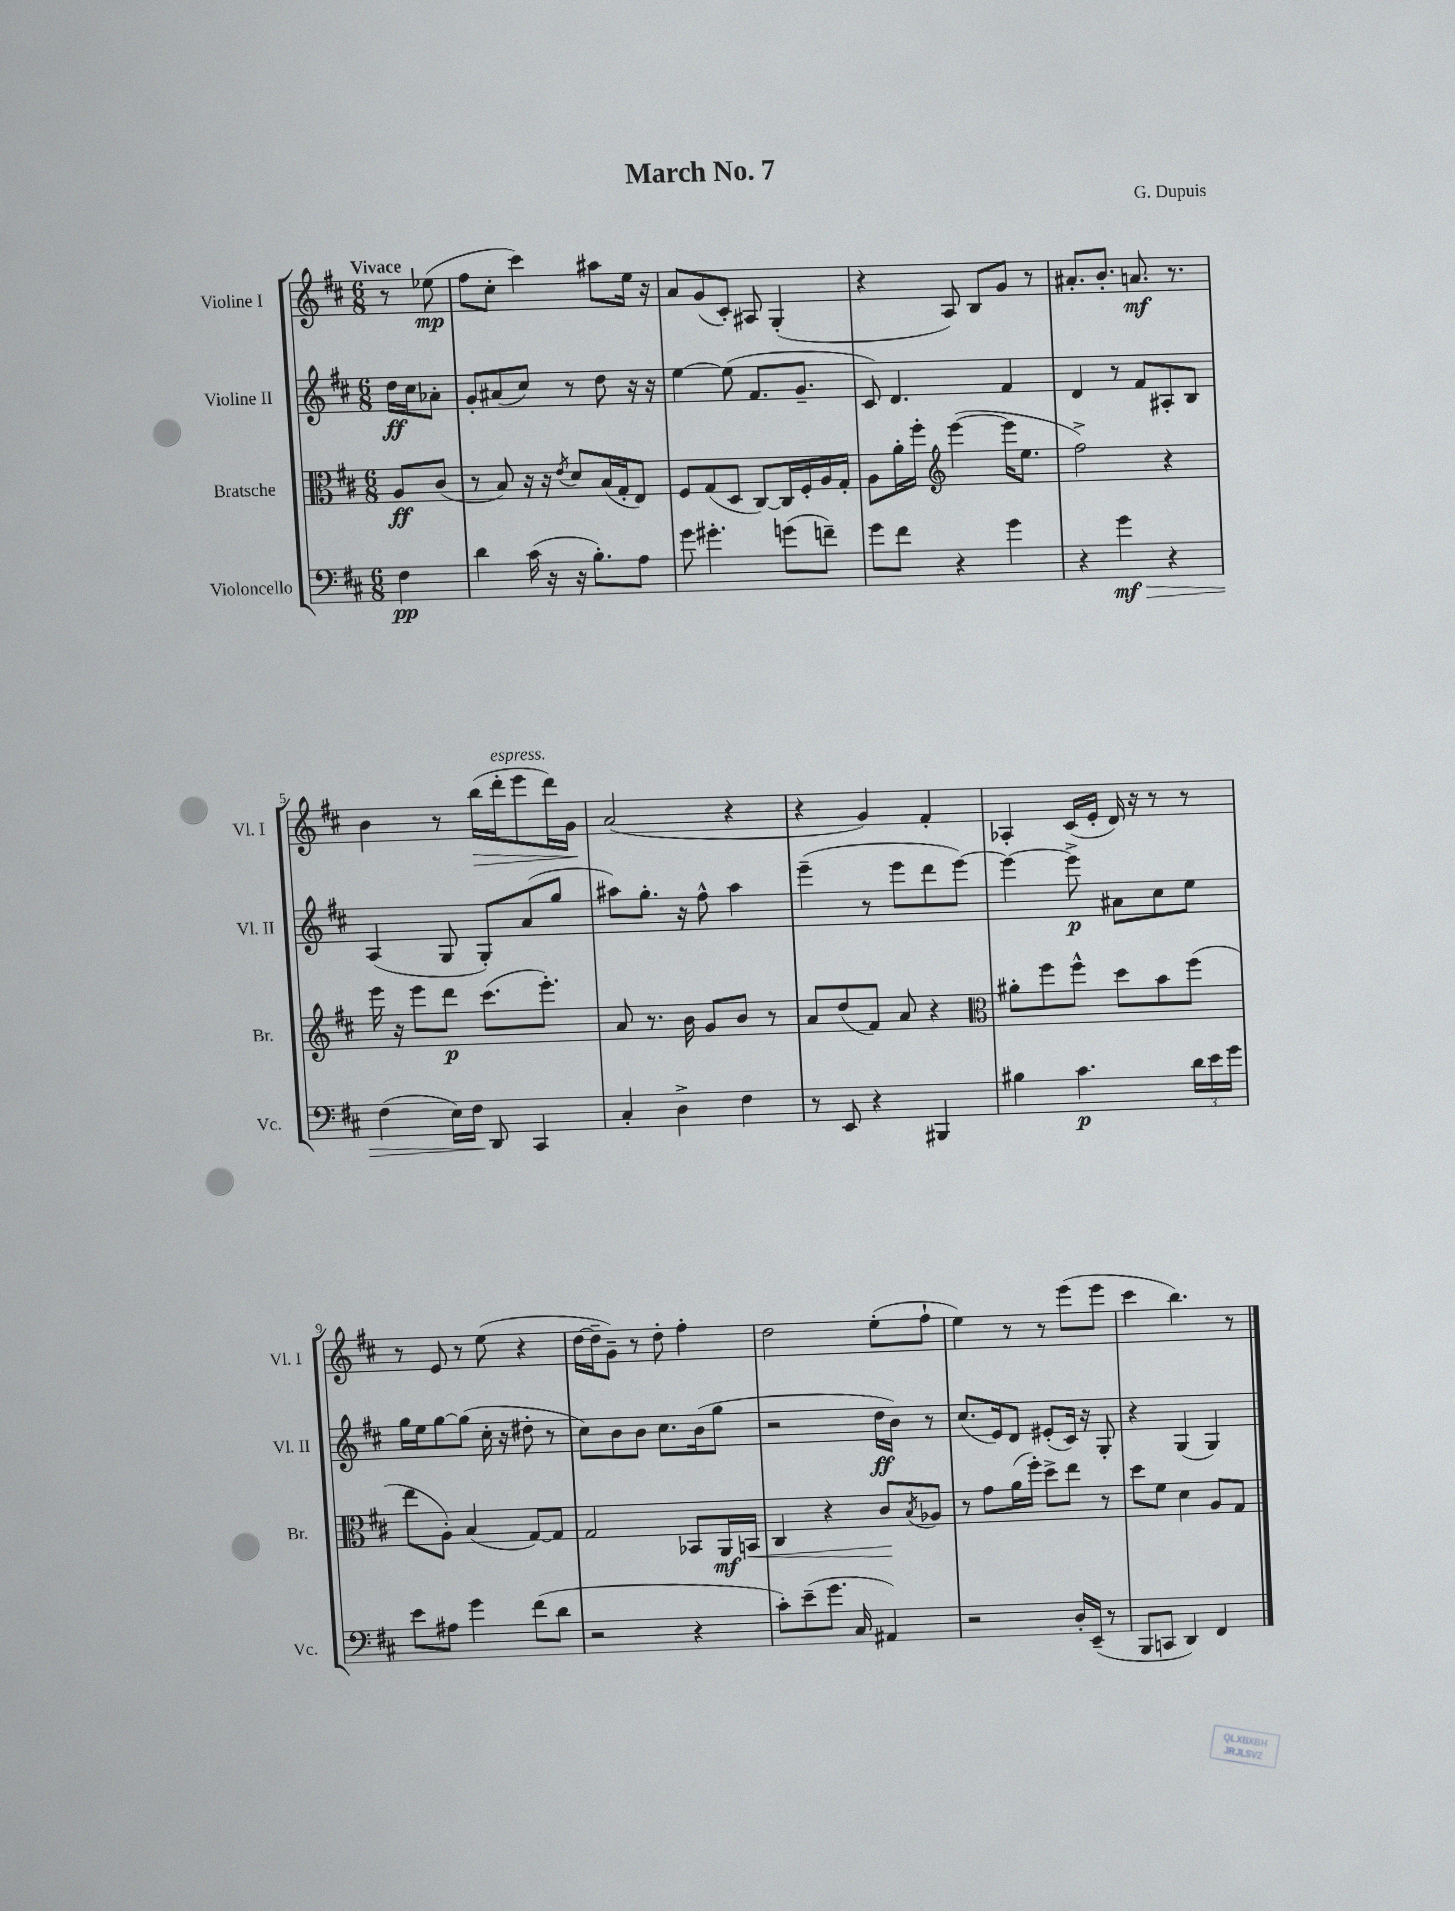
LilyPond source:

\header { title = "March No. 7" composer = "G. Dupuis" }
<<
\new StaffGroup <<
\new Staff = "s0" \with { instrumentName = "Violine I" shortInstrumentName = "Vl. I" } {
    \clef treble \key d \major \numericTimeSignature \time 6/8 \partial 4 \tempo "Vivace"
    r8 ees''8\mp( |
    fis''8 cis''8-. cis'''4) ais''8 e''16 r16 |
    a'8 g'8( cis'8-.) ais8 g4-.( |
    r4 a8) b8 g'8 r8 |
    ais'8.-. b'8.-. a'8.\mf r8. |
    b'4 r8 b''16\>( d'''16-.^\markup { \italic "espress." } e'''8 d'''16) g'16\! |
    a'2( r4 |
    r4 g'4) fis'4-. |
    aes4-. cis'16( e'16-. d'16) r16 r8 r8 |
    r8 e'8 r8 e''8( r4 |
    d''16~ d''16-- g'8--) r8 d''8-. fis''4-. |
    d''2 e''8-.( fis''8-! |
    e''4) r8 r8 e'''8( e'''8 |
    cis'''4 b''4.) r8 \bar "|." |
}
\new Staff = "s1" \with { instrumentName = "Violine II" shortInstrumentName = "Vl. II" } {
    \clef treble \key d \major \numericTimeSignature \time 6/8 \partial 4
    d''16\ff cis''16 aes'8-. |
    g'8-. ais'8( cis''8) r8 d''8 r16 r16 |
    e''4~ e''8( fis'8. g'8.-- |
    cis'8) d'4. fis'4 |
    d'4 r8 fis'8 ais8-. b8 |
    a4( g8 g8-.) a'8( g''8 |
    ais''8) g''8.-. r16 fis''8-^ ais''4 |
    e'''4--( r8 e'''8 d'''8 e'''8~) |
    e'''4~ e'''8->\p ais'8 cis''8 e''8 |
    g''16 e''16 g''8~ g''8( cis''16-. r16 dis''8-. r8 |
    cis''8) b'8 b'8 cis''8. b'16( g''8 |
    r2 d''16\ff b'16) r8 |
    cis''8.( e'16) d'8 eis'8-.( cis'16) r16 g8-. |
    r4 g4( g4) \bar "|." |
}
\new Staff = "s2" \with { instrumentName = "Bratsche" shortInstrumentName = "Br." } {
    \clef alto \key d \major \numericTimeSignature \time 6/8 \partial 4
    a8\ff cis'8( |
    r8 b8) r16 r16 \acciaccatura { e'8 } d'8 b16( g16-. e8) |
    fis8 g8( d8 cis8~) cis16 fis16-. a16 g16-. |
    a8 a'16-. fis''16-. \clef treble e'''4~( e'''16 e''8. |
    fis''2->) r4 |
    e'''16 r16 e'''8 d'''8\p cis'''8.( e'''8.-.) |
    a'8 r8. b'16 g'8 b'8 r8 |
    a'8 d''8( fis'8) a'8 r4 |
    \clef alto ais'8-. fis''8 fis''8-^ d''8 b'8 fis''8( |
    e''8 a8-.) b4( g8~) g8 |
    g2 bes,8 a,16\mf b,16\< |
    cis4 r4 cis'8\! \acciaccatura { b8 } aes8 |
    r8 g'8 a'16( fis''16-.) d''8-> e''8 r8 |
    d''8 fis'8 d'4 a8 g8 \bar "|." |
}
\new Staff = "s3" \with { instrumentName = "Violoncello" shortInstrumentName = "Vc." } {
    \clef bass \key d \major \numericTimeSignature \time 6/8 \partial 4
    fis4\pp |
    d'4 cis'16( r16 r16 b8.-.) a8 |
    g'8 gis'4.-. g'8( f'8--) |
    g'8 fis'8 r4 g'4 |
    r4 g'4\mf\> r4 |
    fis4( e16) fis16\! d,8 cis,4 |
    cis4-. d4-> fis4 |
    r8 e,8 r4 bis,,4 |
    bis4 cis'4.\p \tuplet 3/2 { d'16 e'16 g'16 } |
    e'8 ais8 g'4 fis'8( d'8 |
    r2 r4 |
    cis'8-.) e'8--( g'8. cis16 ais,4) |
    r2 d16-. e,16--( r8 |
    b,,8 c,8 d,4) fis,4 \bar "|." |
}
>>
>>
